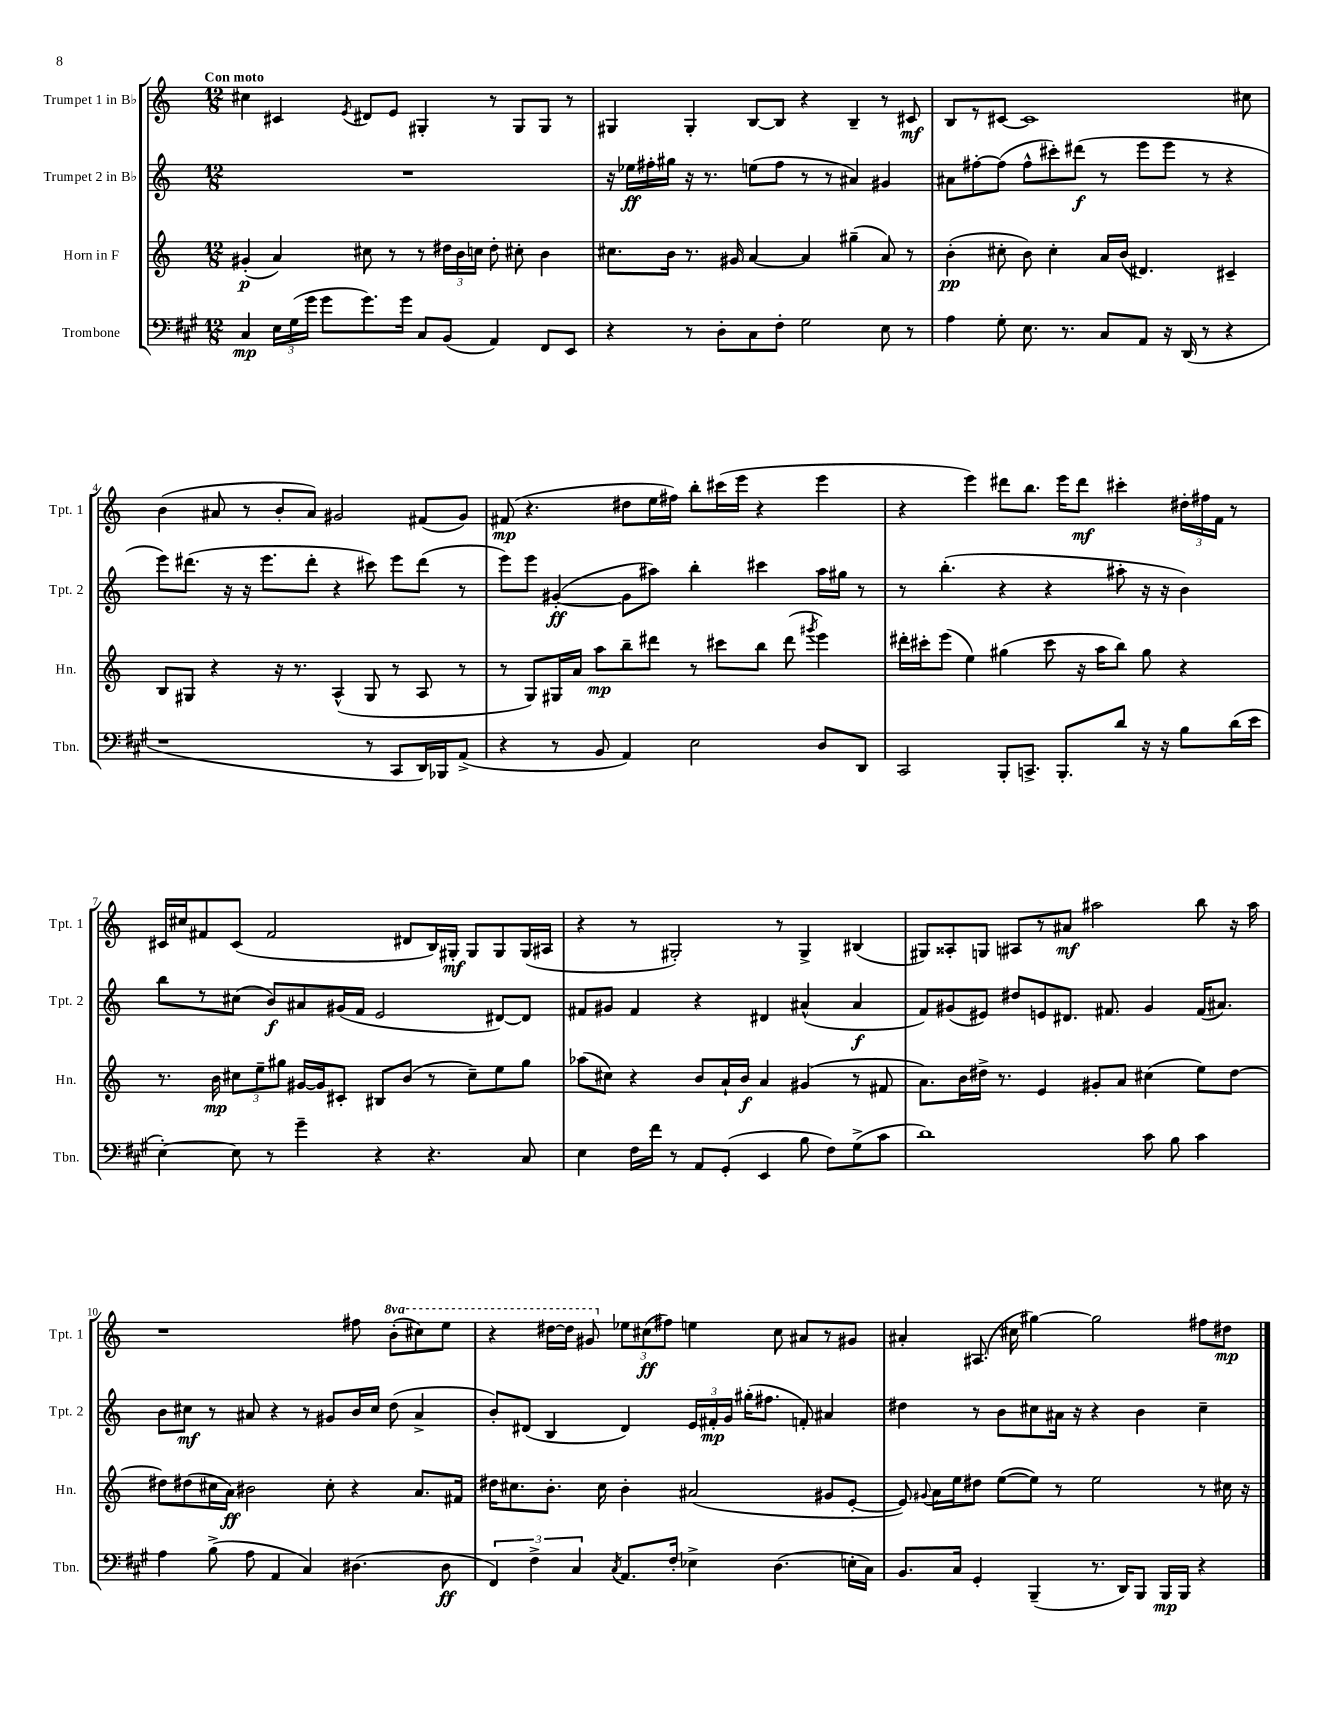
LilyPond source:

<<
\new StaffGroup <<
\new Staff = "s0" \with { instrumentName = "Trumpet 1 in Bb" shortInstrumentName = "Tpt. 1" } {
    \clef treble \key c \major \numericTimeSignature \time 12/8 \set Staff.ottavationMarkups = #ottavation-simple-ordinals \tempo "Con moto"
    \autoBeamOff cis''4 cis'4 \acciaccatura { e'8 } dis'8[ e'8] gis4-. r8 gis8[ gis8] r8 |
    gis4 gis4-. b8[~ b8] r4 b4-- r8 cis'8\mf |
    b8[ r8 cis'8]~ cis'1 cis''8 |
    b'4( ais'8 r8 b'8[-. ais'8]) gis'2 fis'8[( gis'8]) |
    fis'8\mp( r4. dis''8[ e''16 fis''16]) b''8[-. cis'''16( e'''16] r4 e'''4 |
    r4 e'''4) dis'''8[ b''8.] e'''16[ dis'''8]\mf cis'''4-. \tuplet 3/2 { dis''16[-. fis''16 f'16] } r8 |
    cis'16[ cis''16 fis'8 cis'8]( fis'2 dis'8[ b16) gis16]-.\mf gis8[ gis8 gis16( ais16] |
    r4 r8 gis2-.) r8 gis4-> bis4( |
    gis8[) aisis8-. g8] ais8[ r8 ais'8]\mf ais''2 b''8 r16 ais''16 |
    r1 fis''8 \ottava #1 b''8[-.( cis'''8) e'''8] |
    r4 dis'''16[~ dis'''16] gis''8 \ottava #0 \tuplet 3/2 { ees''8[ cis''8\ff( fis''8]) } e''4 cis''8 ais'8[ r8 gis'8] |
    ais'4-. ais8.( cis''16 gis''4~) gis''2 fis''8[ dis''8]\mp \bar "|." |
}
\new Staff = "s1" \with { instrumentName = "Trumpet 2 in Bb" shortInstrumentName = "Tpt. 2" } {
    \clef treble \key c \major \numericTimeSignature \time 12/8
    \autoBeamOff R1. |
    r16 ees''16[\ff fis''16-. gis''16] r16 r8. e''8[( fis''8] r8 r8 ais'4) gis'4 |
    ais'8[ fis''8~-. fis''8]( fis''8[-^ cis'''8-.) dis'''8]\f( r8 e'''8[ e'''8] r8 r4 |
    e'''8[) dis'''8.]( r16 r16 e'''8.[ dis'''8]-. r4 cis'''8) e'''8[ dis'''8]( r8 |
    e'''8[) e'''8] gis'4~-.\ff( gis'8[ ais''8]) b''4-. cis'''4 ais''16[ gis''16] r8 |
    r8 b''4.-.( r4 r4 ais''8-. r16 r16 b'4) |
    b''8[ r8 cis''8]( b'8[\f) ais'8 gis'16( f'16] e'2 dis'8[~) dis'8] |
    fis'8[ gis'8] fis'4 r4 dis'4 ais'4-^( ais'4\f |
    f'8[) gis'8( eis'8]) dis''8[ e'8 dis'8.] fis'8. gis'4 fis'16[( ais'8.]) |
    b'8[ cis''8]\mf r8 ais'8 r4 r8 gis'8[ b'16 cis''16] d''8( ais'4-> |
    b'8[-.) dis'8]( b4 dis'4) \tuplet 3/2 { e'16[ fis'16-.\mp g'16] } gis''16[-.( fis''8.] f'8-.) ais'4 |
    dis''4 r8 b'8[ cis''8 ais'16] r16 r4 b'4 cis''4-- \bar "|." |
}
\new Staff = "s2" \with { instrumentName = "Horn in F" shortInstrumentName = "Hn." } {
    \clef treble \key c \major \numericTimeSignature \time 12/8
    \autoBeamOff gis'4-.\p( a'4) cis''8 r8 r8 \tuplet 3/2 { dis''16[ b'16 c''16] } dis''8-. cis''8-. b'4 |
    cis''8.[ b'16] r8. gis'16 a'4~ a'4 gis''4--( a'8) r8 |
    b'4-.\pp( cis''8-. b'8) cis''4-. a'16[ b'16]( dis'4.) cis'4-- |
    b8[ gis8] r4 r16 r8. a4-^( gis8 r8 a8 r8 |
    r8 g8[) gis16 a'16] a''8[\mp b''8-- dis'''8] r8 cis'''8[ b''8] dis'''8( \acciaccatura { gis'''8 } e'''4) |
    dis'''16[-. cis'''16-. e'''8]( e''4) gis''4( cis'''8 r16 a''16[ b''8]) gis''8 r4 |
    r8. b'16\mp \tuplet 3/2 { cis''8[ e''8-- gis''8] } gis'16[~ gis'16 cis'8]-. bis8[ b'8]( r8 cis''8[--) e''8 gis''8] |
    aes''8[( cis''8]) r4 b'8[ a'16-! b'16]\f a'4 gis'4( r8 fis'8 |
    a'8.[) b'16 dis''16]-> r8. e'4 gis'8[-. a'8] cis''4( e''8[) dis''8]~ |
    dis''8[ dis''8( cis''16 a'16]\ff) bis'2 cis''8-. r4 a'8.[ fis'16] |
    dis''16[ cis''8. b'8.]-. cis''16 b'4-. ais'2( gis'8[ e'8]~-. |
    e'8) \appoggiatura { gis'8 } a'16[ e''16 dis''8] e''8[~( e''8]) r8 e''2 r8 cis''16 r16 \bar "|." |
}
\new Staff = "s3" \with { instrumentName = "Trombone" shortInstrumentName = "Tbn." } {
    \clef bass \key a \major \numericTimeSignature \time 12/8
    \autoBeamOff cis4\mp \tuplet 3/2 { e16[ gis16( gis'16] } gis'8[ gis'8.) gis'16] cis8[ b,8]( a,4) fis,8[ e,8] |
    r4 r8 d8[-. cis8 fis8]-. gis2 e8 r8 |
    a4 gis8-. e8. r8. cis8[ a,8] r16 d,16( r8 r4 |
    r1 r8 cis,8[ d,16) bes,,16 a,8]->( |
    r4 r8 b,8 a,4) e2 d8[ d,8] |
    cis,2 b,,8[-. c,8.]-> b,,8.[-. d'8] r16 r16 b8[ d'16( e'16] |
    e4~-.) e8 r8 gis'4-- r4 r4. cis8 |
    e4 fis16[ fis'16] r8 a,8[ gis,8]-.( e,4 b8 fis8[) gis8->( cis'8] |
    d'1) cis'8 b8 cis'4 |
    a4 b8->( a8 a,4 cis4) dis4.( dis8\ff |
    \tuplet 3/2 { fis,4) fis4-> cis4 } \acciaccatura { cis8 } a,8.[ fis16]-. ees4-> d4.( e16[-. cis16]) |
    b,8.[ cis16] gis,4-. b,,4--( r8. d,16[) b,,8] b,,16[\mp b,,16] r4 \bar "|." |
}
>>
>>
